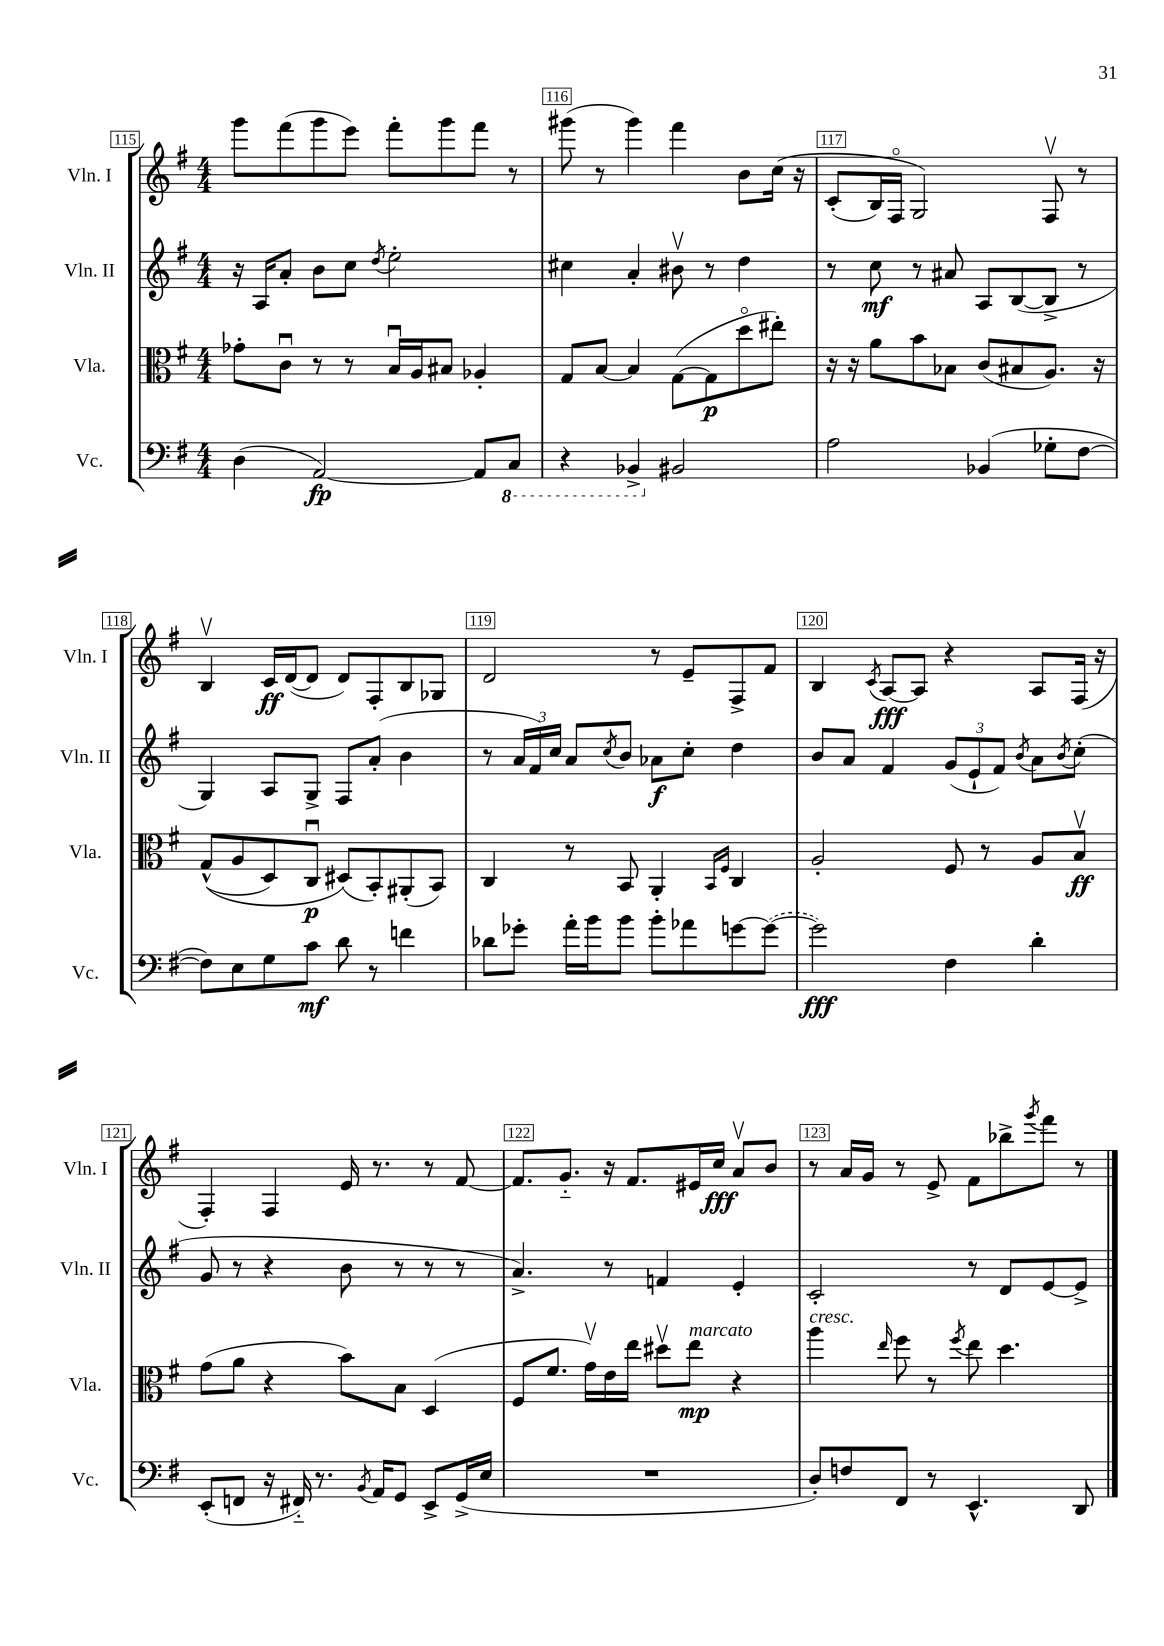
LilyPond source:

<<
\new StaffGroup <<
\new Staff = "s0" \with { instrumentName = "Vln. I" shortInstrumentName = "Vln. I" } {
    \clef treble \key g \major \numericTimeSignature \time 4/4
    g'''8 fis'''8( g'''8 e'''8) fis'''8-. g'''8 fis'''8 r8 |
    gis'''8( r8 gis'''4) fis'''4 b'8 c''16\( r16 |
    c'8-.( b16) fis16\flageolet g2\) fis8\upbow r8 |
    b4\upbow c'16\ff d'16~( d'8 d'8) fis8-. b8 ges8 |
    d'2 r8 e'8-- fis8-> fis'8 |
    b4 \acciaccatura { c'8 } a8~\fff a8 r4 a8 fis16( r16 |
    fis4-.) fis4 e'16 r8. r8 fis'8~ |
    fis'8. g'8.-_ r16 fis'8. eis'16 c''16\fff a'8\upbow b'8 |
    r8 a'16 g'16 r8 e'8-> fis'8 bes''8-> \acciaccatura { g'''8 } fis'''8 r8 \bar "|." |
}
\new Staff = "s1" \with { instrumentName = "Vln. II" shortInstrumentName = "Vln. II" } {
    \clef treble \key g \major \numericTimeSignature \time 4/4
    r16 a16 a'8-. b'8 c''8 \acciaccatura { d''8 } e''2-. |
    cis''4 a'4-. bis'8\upbow r8 d''4 |
    r8 c''8\mf r8 ais'8 a8 b8~( b8-> r8 |
    g4) a8 g8-> fis8 a'8-.( b'4 |
    r8 \tuplet 3/2 { a'16 fis'16) c''16 } a'8 \acciaccatura { c''8 } b'8 aes'8\f c''8-. d''4 |
    b'8 a'8 fis'4 \tuplet 3/2 { g'8( e'8-! fis'8) } \acciaccatura { b'8 } a'8 \acciaccatura { b'8 } c''8-.( |
    g'8 r8 r4 b'8 r8 r8 r8 |
    a'4.->) r8 f'4 e'4-. |
    c'2-. r8 d'8 e'8~ e'8-> \bar "|." |
}
\new Staff = "s2" \with { instrumentName = "Vla." shortInstrumentName = "Vla." } {
    \clef alto \key g \major \numericTimeSignature \time 4/4
    ges'8-. c'8\downbow r8 r8 b16\downbow a16 bis8 aes4-. |
    g8 b8~ b4 g8~( g8\p d''8\flageolet eis''8-.) |
    r16 r16 a'8 b'8 bes8 c'8( bis8 a8.) r16 |
    g8-^(\( a8 d8) c8\downbow\p dis8(\) b,8-.) ais,8-.( b,8) |
    c4 r8 b,8 a,4-. \grace { b,16 fis16 } c4 |
    a2-. fis8 r8 a8 b8\upbow\ff |
    g'8( a'8 r4 b'8) b8 d4( |
    fis8 fis'8. g'16\upbow) e'16 e''16 dis''8\upbow e''8\mp^\markup { \italic "marcato" } r4 |
    a''4^\markup { \italic "cresc." } \grace { e''16 } fis''8 r8 \acciaccatura { fis''8 } e''8 d''4. \bar "|." |
}
\new Staff = "s3" \with { instrumentName = "Vc." shortInstrumentName = "Vc." } {
    \clef bass \key g \major \numericTimeSignature \time 4/4
    d4( a,2~\fp) a,8 \ottava #-1 c,8 |
    r4 bes,,4-> \ottava #0 bis,2 |
    a2 bes,4( ges8-. fis8~ |
    fis8) e8 g8 c'8\mf d'8 r8 f'4 |
    des'8 ges'8-. a'16-. b'16 b'8 b'8-. aes'8 g'8~ \once \slurDashed g'8~( |
    g'2\fff) fis4 d'4-. |
    e,8-.( f,8 r16 fis,16-_) r8. \acciaccatura { b,8 } a,16 g,8 e,8-> g,16->( e16 |
    R1 |
    d8-.) f8 fis,8 r8 e,4.-^ d,8 \bar "|." |
}
>>
>>
\layout { \context { \Score currentBarNumber = #115 \override BarNumber.break-visibility = ##(#f #t #t) barNumberVisibility = #all-bar-numbers-visible \override BarNumber.stencil = #(make-stencil-boxer 0.1 0.3 ly:text-interface::print) } }
